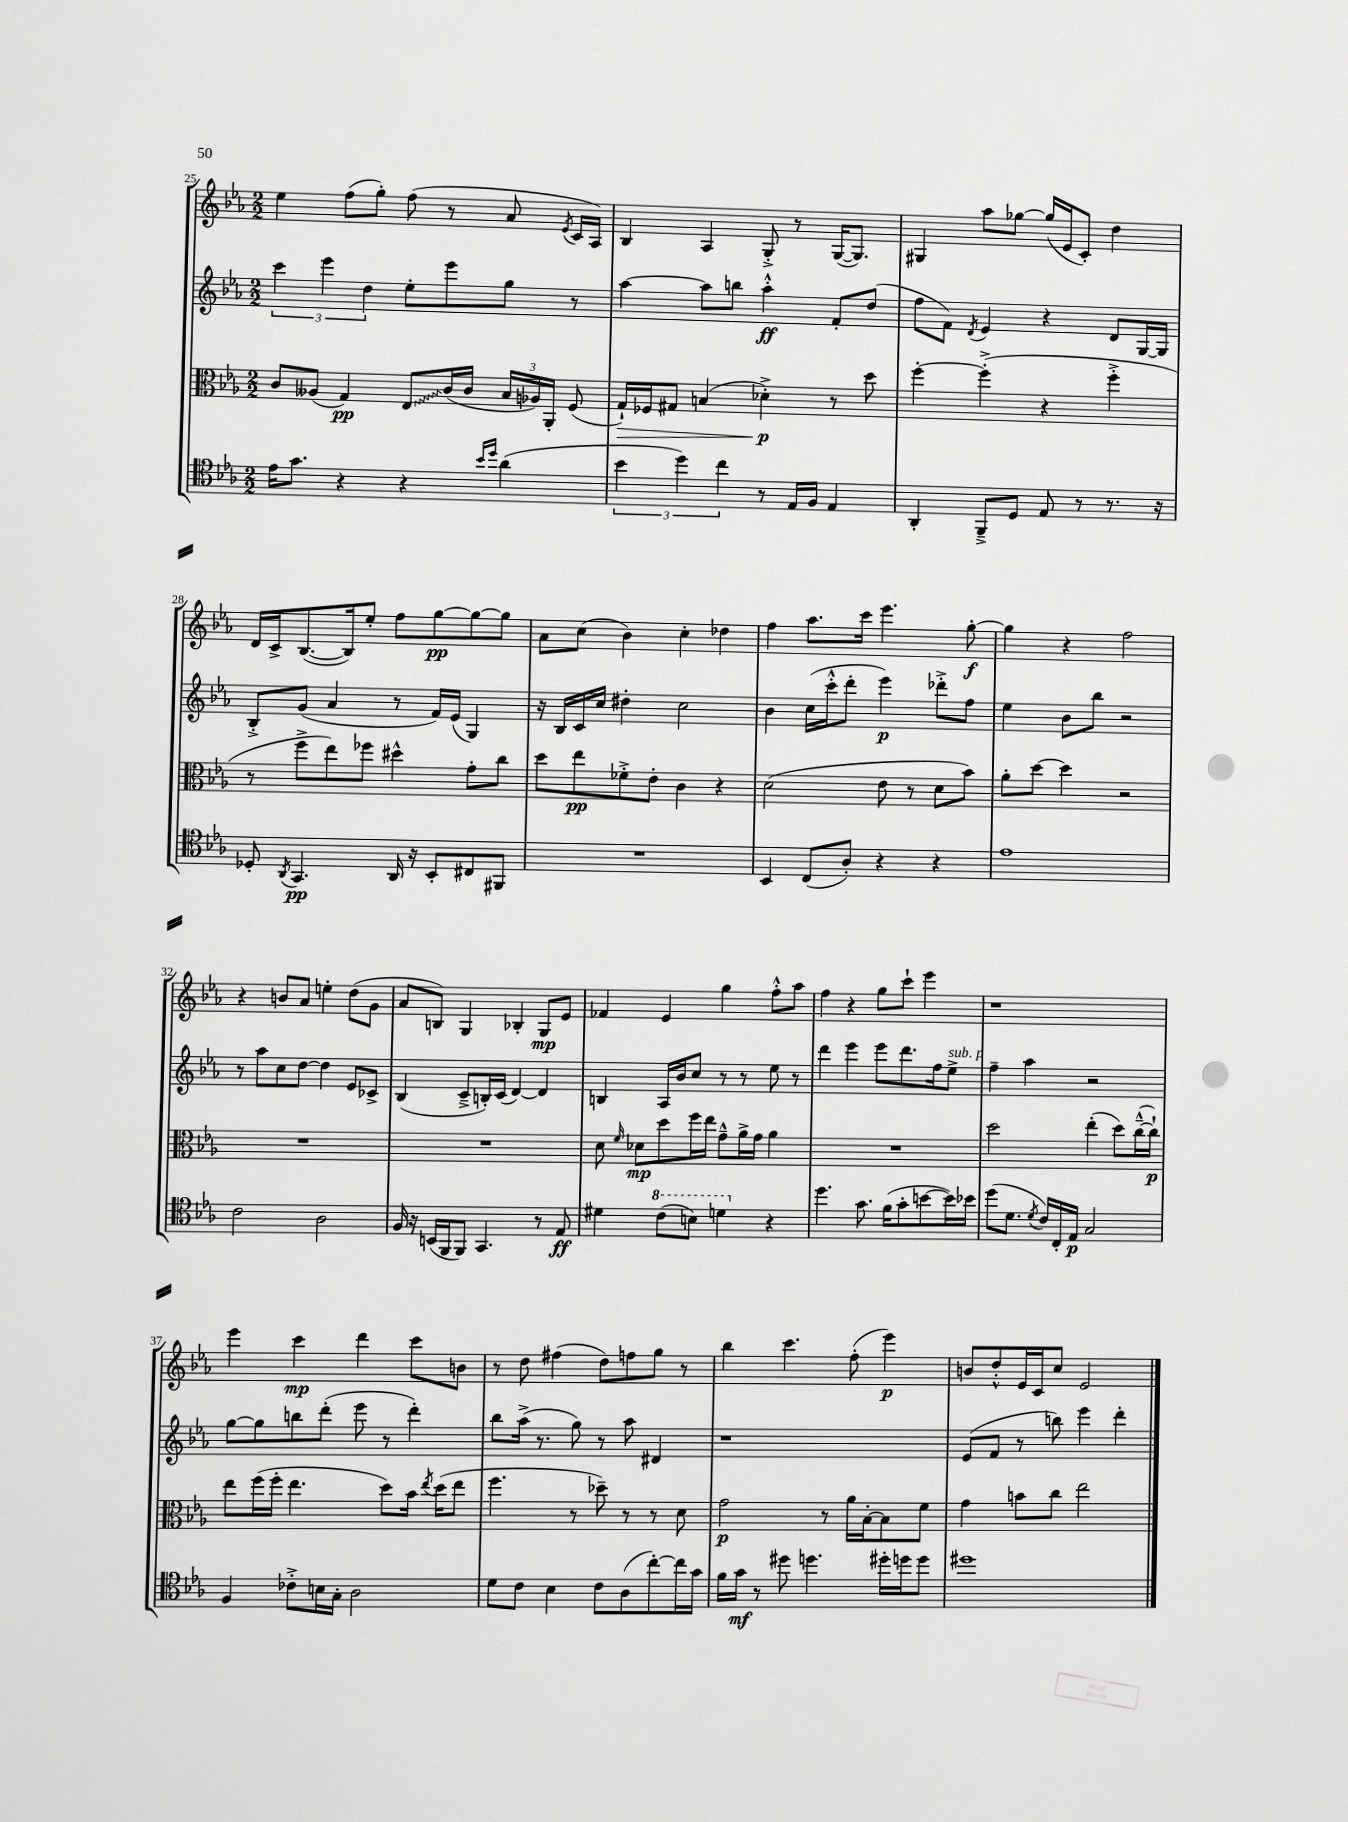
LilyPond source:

<<
\new StaffGroup <<
\new Staff = "s0" {
    \clef treble \key ees \major \numericTimeSignature \time 2/2
    \autoBeamOff ees''4 f''8[( g''8]-.) f''8( r8 aes'8 \acciaccatura { ees'8 } c'16[ aes16]) |
    bes4 aes4 g8-.-> r8 g16[~( g8.]) |
    gis4 aes''8[ ges''8]~ ges''16[( ees'16 c'8]-.) d''4 |
    d'16[ c'16-> bes8.~( bes16) ees''8]-. f''8[ g''8~\pp g''8~ g''8] |
    aes'8[ c''8]( bes'4) c''4-. des''4 |
    f''4 aes''8.[ c'''16] ees'''4. g''8~-.\f |
    g''4 r4 f''2 |
    r4 b'8[ aes'8] e''4-. d''8[( g'8] |
    aes'8[ b8]) g4 bes4-. g8[\mp ees'8] |
    fes'4 ees'4 g''4 f''8[-.-^ aes''8] |
    f''4 r4 g''8[ c'''8]-! ees'''4 |
    r1 |
    ees'''4 c'''4\mp d'''4 c'''8[ b'8] |
    r8 d''8 fis''4( d''8[) f''8 g''8] r8 |
    bes''4 c'''4. f''8-.( ees'''4\p) |
    b'8[ d''8-.-^ ees'16 c'16 c''8] ees'2 \bar "|." |
}
\new Staff = "s1" {
    \clef treble \key ees \major \numericTimeSignature \time 2/2
    \autoBeamOff \tuplet 3/2 { c'''4 ees'''4 d''4 } ees''8[-. ees'''8 g''8] r8 |
    aes''4~ aes''8[ b''8] aes''4-.-^\ff f'8[-. d''8]( |
    f''8[ f'8]) \acciaccatura { d'8 } ees'4 r4 d'8[ g16~ g16] |
    bes8[-.-> g'8]( aes'4 r8 f'16[) ees'16]( g4) |
    r16 bes16[ c'16 c''16] dis''4-. c''2 |
    bes'4 c''16[( c'''16-.-^ d'''8]-. ees'''4\p) des'''8[-.-> f''8] |
    ees''4 bes'8[ bes''8] r2 |
    r8 aes''8[ c''8 d''8]~ d''4 ees'8[ ces'8]-> |
    bes4( c'8[---> b16-.) c'16]( d'4~) d'4 |
    b4 aes16[ bes'16 c''8] r8 r8 ees''8 r8 |
    d'''4 ees'''4 ees'''8[ d'''8. f''16 ees''8]->^\markup { \italic "sub. p" } |
    f''4-- aes''4 r2 |
    g''8[~ g''8 b''8 d'''8]-.( ees'''8 r8 d'''4-.) |
    bes''8[ aes''16]->( r8. g''8) r8 aes''8 dis'4 |
    r1 |
    ees'8[( f'8] r8 b''8) ees'''4 d'''4-. \bar "|." |
}
\new Staff = "s2" {
    \clef alto \key ees \major \numericTimeSignature \time 2/2
    \autoBeamOff c'8[ aeses8]( g4\pp) \once \override Glissando.style = #'zigzag ees8[\glissando c'16( c'16] \tuplet 3/2 { bes16[ aes16) aes,16]-. } f8( |
    g16[-!\>) fes16 gis8] b4( des'4-.->\p\!) r8 d''8 |
    f''4~-. f''4-.->( r4 f''4-.-> |
    r8 f''8[-> ees''8) fes''8] dis''4-^ g'8[-. c''8] |
    d''8[ ees''8\pp fes'8-.-> ees'8]-. c'4 r4 |
    d'2( ees'8 r8 d'8[ bes'8]) |
    aes'8[-. d''8]~ d''4 r2 |
    R1 |
    R1 |
    d'8 \grace { f'16 } des'8[\mp d''8 f''16 ees''16] g'8[---^ aes'16-> g'16] aes'4 |
    R1 |
    d''2 ees''4-.( d''8[) c''16~---^( c''16]-!\p) |
    ees''8[ f''16( f''16]-. ees''4. d''8[) bes'16] \acciaccatura { ees''8 } d''16[( ees''8] |
    f''4. r8 des''8--) r8 r8 d'8 |
    g'2\p r8 aes'16[ bes16~-. bes8 f'8] |
    g'4 b'8[ c''8] ees''2 \bar "|." |
}
\new Staff = "s3" {
    \clef tenor \key ees \major \numericTimeSignature \time 2/2
    \autoBeamOff ees'16[ g'8.] r4 r4 \grace { bes'16[ d''16] } aes'4( |
    \tuplet 3/2 { bes'4 d''4) c''4 } r8 ees16[ f16] ees4 |
    aes,4-. f,8[---> d8] ees8 r8 r8. r16 |
    des8-. \acciaccatura { aes,8 } g,4.\pp aes,16 r16 bes,8[-. cis8 fis,8] |
    R1 |
    bes,4 c8[( aes8]-.) r4 r4 |
    ees'1 |
    c'2 aes2 |
    f16 r16 b,16[( f,16 f,8]) g,4. r8 ees8\ff |
    dis'4 \ottava #1 c''8[( b'8]) d''!4 \ottava #0 r4 |
    d''4. g'8. f'16[( g'8-. b'8~ b'16) bes'16] |
    d''8[( d'8.] \acciaccatura { d'8 } c'16[) c16-. ees16]\p g2 |
    f4 ces'8[-.-> b16 g16]-. aes2 |
    d'8[ c'8] bes4 c'8[ aes8( c''8~-.) c''16 g'16] |
    f'16[ g'16]\mf r8 dis''8 d''4. dis''16[-. d''16 d''8] |
    dis''1 \bar "|." |
}
>>
>>
\layout { \context { \Score currentBarNumber = #25 } }
